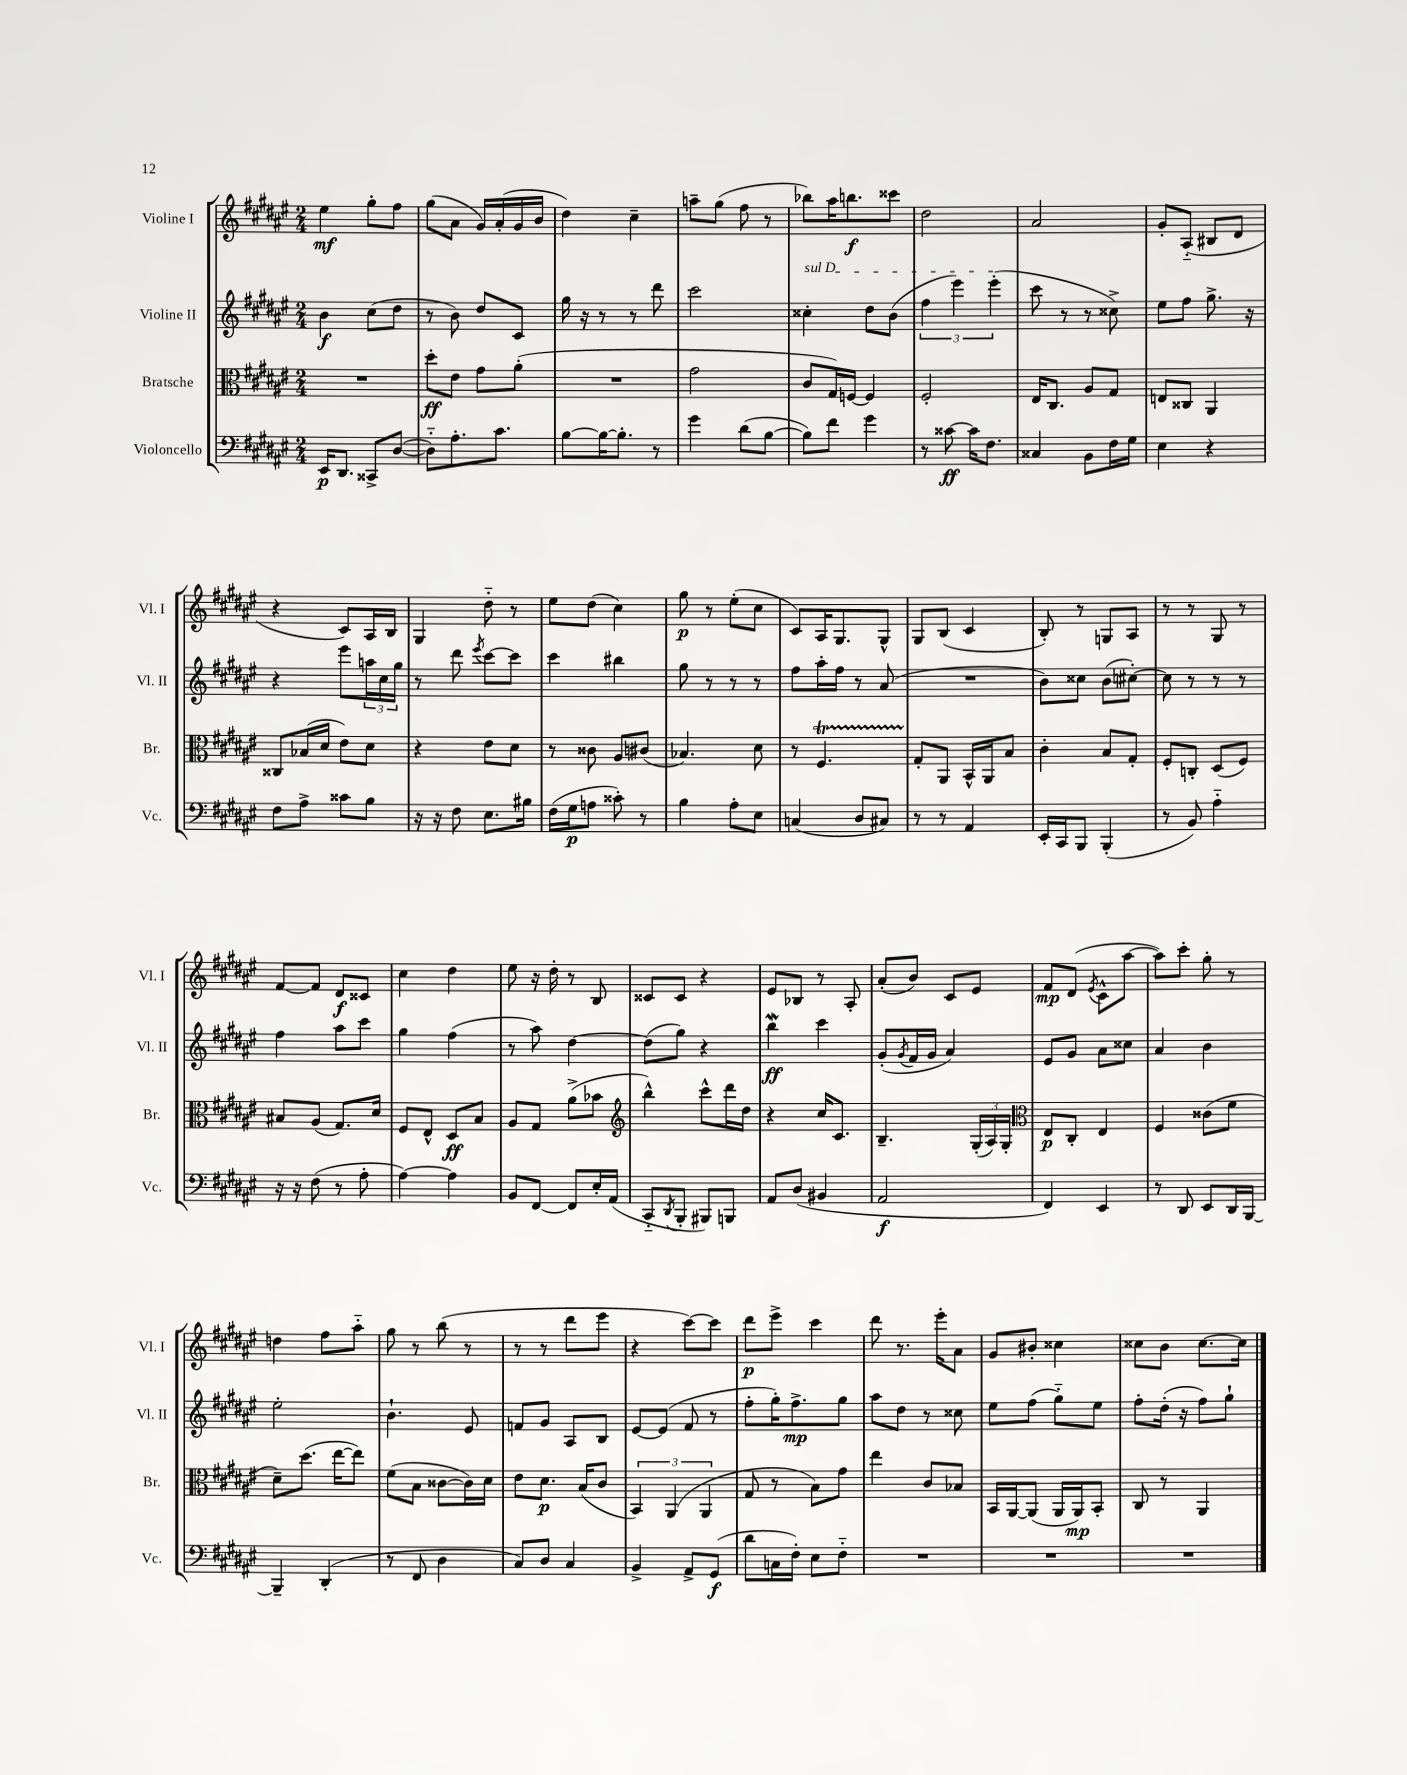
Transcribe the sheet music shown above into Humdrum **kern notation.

**kern	**dynam	**kern	**dynam	**kern	**dynam	**kern	**dynam
*part4	*part4	*part3	*part3	*part2	*part2	*part1	*part1
*staff4	*staff4	*staff3	*staff3	*staff2	*staff2	*staff1	*staff1
*I"Violoncello	*	*I"Bratsche	*	*I"Violine II	*	*I"Violine I	*
*I'Vc.	*	*I'Br.	*	*I'Vl. II	*	*I'Vl. I	*
*clefF4	*	*clefC3	*	*clefG2	*	*clefG2	*
*k[f#c#g#d#a#e#]	*	*k[f#c#g#d#a#e#]	*	*k[f#c#g#d#a#e#]	*	*k[f#c#g#d#a#e#]	*
*M2/4	*	*M2/4	*	*M2/4	*	*M2/4	*
=1	=1	=1	=1	=1	=1	=1	=1
16EE#/KL	p	2r	.	4b\	f	4ee#\	mf
8.DD#/J	.	.	.	.	.	.	.
8CC##X^/L	.	.	.	(8cc#\L	.	8gg#'\L	.
([8D#/J	.	.	.	8dd#\J	.	8ff#\J	.
=2	=2	=2	=2	=2	=2	=2	=2
8D#\L])	.	8dd#'\L	ff	8r	.	(8gg#\L	.
8.A#'\	.	8e#\J	.	8b\)	.	8a#\J	.
.	.	8g#\L	.	8dd#/L	.	16g#/LL)	.
8.c#\J	.	.	.	.	.	(16a#'/	.
.	.	(8a#'\J	.	8c#/J	.	16g#/	.
.	.	.	.	.	.	16b/JJ	.
=3	=3	=3	=3	=3	=3	=3	=3
[8B\L	.	2r	.	16gg#\	.	4dd#\)	.
.	.	.	.	16r	.	.	.
16B\K_	.	.	.	8r	.	.	.
8.B'\J]	.	.	.	.	.	.	.
.	.	.	.	8r	.	4cc#~\	.
8r	.	.	.	8ddd#\	.	.	.
=4	=4	=4	=4	=4	=4	=4	=4
4g#\	.	2g#\	.	2ccc#\	.	8aan~\L	.
.	.	.	.	.	.	(8gg#\J	.
(8d#\L	.	.	.	.	.	8ff#\	.
[8B\J	.	.	.	.	.	8r	.
=5	=5	=5	=5	=5	=5	=5	=5
!	!	!	!	!LO:TX:a:i:t=sul D	!	!	!
8B\L])	.	8c#/L	.	4cc##X'\	.	8bb-X\L)	.
8f#\J	.	16G#/L)	.	.	.	16aa#\K	.
.	.	[16Fn/JJ	.	.	.	8.bbn\	f
4g#\	.	4F/]	.	8dd#\L	.	.	.
.	.	.	.	(8b\J	.	8ccc##X\J	.
=6	=6	=6	=6	=6	=6	=6	=6
8r	.	2F#'/	.	6ff#\	.	2dd#\	.
[8c##X\	ff	.	.	.	.	.	.
.	.	.	.	6eee#\)	.	.	.
16c##\KL]	.	.	.	.	.	.	.
8.F#\J	.	.	.	.	.	.	.
.	.	.	.	(6eee#'\	.	.	.
=7	=7	=7	=7	=7	=7	=7	=7
4C##X/	.	16E#/KL	.	8ccc#\	.	2a#/	.
.	.	8.C#/J	.	.	.	.	.
.	.	.	.	8r	.	.	.
8BB\L	.	8A#/L	.	8r	.	.	.
16F#\L	.	8G#/J	.	8cc##X^\)	.	.	.
16G#\JJ	.	.	.	.	.	.	.
=8	=8	=8	=8	=8	=8	=8	=8
4E#\	.	8En/L	.	8ee#\L	.	8g#'/L	.
.	.	8C##X/J	.	8ff#\J	.	(8A#/J	.
4r	.	4AA#/	.	8.gg#^\	.	8B#X/L	.
.	.	.	.	.	.	8d#/J	.
.	.	.	.	16r	.	.	.
!!LO:LB:g=z
=9	=9	=9	=9	=9	=9	=9	=9
8F#\L	.	8C##X/L	.	4r	.	4r	.
8A#^\J	.	(16B-X/L	.	.	.	.	.
.	.	16d#/JJ	.	.	.	.	.
8c##X\L	.	8e#\L)	.	8eee#\L	.	8c#/L)	.
8B\J	.	8d#\J	.	24aan\L	.	16A#/L	.
.	.	.	.	24cc#\	.	.	.
.	.	.	.	.	.	16B/JJ	.
.	.	.	.	24gg#\JJ	.	.	.
=10	=10	=10	=10	=10	=10	=10	=10
16r	.	4r	.	8r	.	4G#/	.
16r	.	.	.	.	.	.	.
8F#\	.	.	.	8ddd#\	.	.	.
.	.	.	.	8qeee#/	.	.	.
8.E#\L	.	8e#\L	.	[8ccc#\L	.	8dd#\	.
.	.	8d#\J	.	8ccc#\J]	.	8r	.
16B#X\Jk	.	.	.	.	.	.	.
=11	=11	=11	=11	=11	=11	=11	=11
(16F#\LL	.	8r	.	4ccc#\	.	8ee#\L	.
16G#\J	p	.	.	.	.	.	.
8An\J	.	8c##X\	.	.	.	(8dd#\J	.
8c##X'\)	.	8A#/L	.	4bb#X\	.	4cc#\)	.
8r	.	(8c#X/J	.	.	.	.	.
=12	=12	=12	=12	=12	=12	=12	=12
4B\	.	4.B-X/)	.	8gg#\	.	8gg#\	p
.	.	.	.	8r	.	8r	.
8A#'\L	.	.	.	8r	.	(8ee#'\L	.
8E#\J	.	8d#\	.	8r	.	8cc#\J	.
=13	=13	=13	=13	=13	=13	=13	=13
(4Cn/	.	8r	.	8ff#\L	.	8c#/L)	.
.	.	4.F#T/	.	16aa#'\L	.	16A#/K	.
.	.	.	.	16ff#\JJ	.	8.G#/	.
8D#/L	.	.	.	8r	.	.	.
8C#X/J)	.	.	.	(8a#/	.	8G#^^/J	.
=14	=14	=14	=14	=14	=14	=14	=14
8r	.	8G#'/L	.	2r	.	8G#/L	.
8r	.	8AA#/J	.	.	.	(8B/J	.
4AA#/	.	16BB^^/LL	.	.	.	4c#/	.
.	.	16AA#/J	.	.	.	.	.
.	.	8B/J	.	.	.	.	.
=15	=15	=15	=15	=15	=15	=15	=15
16EE#'/LL	.	4c#'\	.	8b\L)	.	8B'/)	.
16CC#/J	.	.	.	.	.	.	.
8BBB/J	.	.	.	8cc##X\J	.	8r	.
(4BBB'/	.	8B/L	.	(8b\L	.	8Gn/L	.
.	.	8G#'/J	.	[8cc#X'\J)	.	8A#/J	.
=16	=16	=16	=16	=16	=16	=16	=16
8r	.	8F#'/L	.	8cc#\]	.	8r	.
8BB/)	.	8Cn'/J	.	8r	.	8r	.
4A#\	.	(8D#/L	.	8r	.	8G#/	.
.	.	8F#/J)	.	8r	.	8r	.
!!LO:LB:g=z
=17	=17	=17	=17	=17	=17	=17	=17
16r	.	8B#X/L	.	4ff#\	.	[8f#/L	.
16r	.	.	.	.	.	.	.
(8F#\	.	(8A#/J	.	.	.	8f#/J]	.
8r	.	8.G#/L)	.	8aa#\L	.	8d#/L	f
8A#'\	.	.	.	8ccc#\J	.	8c##X/J	.
.	.	16d#/Jk	.	.	.	.	.
=18	=18	=18	=18	=18	=18	=18	=18
[4A#\)	.	8F#/L	.	4gg#\	.	4cc#\	.
.	.	8E#^^/J	.	.	.	.	.
4A#\]	.	8D#/L	ff	(4ff#\	.	4dd#\	.
.	.	8B/J	.	.	.	.	.
=19	=19	=19	=19	=19	=19	=19	=19
8BB/L	.	8A#/L	.	8r	.	8ee#\	.
[8FF#/J	.	8G#/J	.	8aa#\)	.	16r	.
.	.	.	.	.	.	16dd#'\	.
8FF#/L]	.	(8a#^\L	.	[4dd#\	.	8r	.
16E#'/L	.	8b-X\J	.	.	.	8B/	.
(16AA#/JJ	.	.	.	.	.	.	.
=20	=20	=20	=20	=20	=20	=20	=20
*	*	*clefG2	*	*	*	*	*
8CC#/L	.	4bb^^\)	.	(8dd#\L]	.	8c##X/L	.
8qDD#/	.	.	.	.	.	.	.
8BBB'/J	.	.	.	8gg#\J)	.	8c##/J	.
8BBB#X/L)	.	8ccc#^^\L	.	4r	.	4r	.
8BBBn/J	.	16ddd#\L	.	.	.	.	.
.	.	16dd#\JJ	.	.	.	.	.
=21	=21	=21	=21	=21	=21	=21	=21
8AA#/L	.	4r	.	4bbw\	ff	8e#/L	.
(8D#/J	.	.	.	.	.	8B-X/J	.
4BB#X/	.	16cc#/KL	.	4ccc#\	.	8r	.
.	.	8.c#/J	.	.	.	.	.
.	.	.	.	.	.	8A#'/	.
=22	=22	=22	=22	=22	=22	=22	=22
2AA#/	f	4.B~/	.	(8g#'/L	.	(8a#'/L	.
.	.	.	.	8qg#/	.	.	.
.	.	.	.	16f#/L	.	8b/J)	.
.	.	.	.	16g#/JJ	.	.	.
.	.	.	.	4a#/)	.	8c#/L	.
.	.	(24G#'/LL	.	.	.	8e#/J	.
.	.	24A#/)	.	.	.	.	.
.	.	24G#'/JJ	.	.	.	.	.
=23	=23	=23	=23	=23	=23	=23	=23
*	*	*clefC3	*	*	*	*	*
4FF#/)	.	8E#/L	p	8e#/L	.	8f#/L	mp
.	.	8C#'/J	.	8g#/J	.	(8d#/J	.
.	.	.	.	.	.	8qe#/	.
4EE#/	.	4E#/	.	8a#\L	.	8c#^^\L	.
.	.	.	.	8cc##X\J	.	[8aa#\J	.
=24	=24	=24	=24	=24	=24	=24	=24
8r	.	4F#/	.	4a#/	.	8aa#\L])	.
8DD#/	.	.	.	.	.	8ccc#'\J	.
8EE#/L	.	(8c##X\L	.	4b\	.	8gg#'\	.
16DD#/L	.	8f#\J	.	.	.	8r	.
[16BBB/JJ	.	.	.	.	.	.	.
!!LO:LB:g=z
=25	=25	=25	=25	=25	=25	=25	=25
4BBB~/]	.	8d#~\L)	.	2ee#'\	.	4ddn\	.
.	.	(8.dd#\J	.	.	.	.	.
(4DD#'/	.	.	.	.	.	8ff#\L	.
.	.	[16ee#\KL	.	.	.	.	.
.	.	8ee#\J])	.	.	.	8aa#\J	.
=26	=26	=26	=26	=26	=26	=26	=26
8r	.	(8f#\L	.	4.b`\	.	8gg#\	.
8FF#/	.	8B\J	.	.	.	8r	.
4D#\	.	[8c##X\L	.	.	.	(8bb\	.
.	.	16c##\L])	.	8e#/	.	8r	.
.	.	16d#\JJ	.	.	.	.	.
=27	=27	=27	=27	=27	=27	=27	=27
8C#/L)	.	8e#\L	.	8fn/L	.	8r	.
8D#/J	.	8.d#\J	p	8g#/J	.	8r	.
4C#/	.	.	.	8A#/L	.	8ddd#\L	.
.	.	(16B/KL	.	.	.	.	.
.	.	8c#/J	.	8B/J	.	8eee#\J	.
=28	=28	=28	=28	=28	=28	=28	=28
4BB^/	.	6BB/)	.	[8e#/L	.	4r	.
.	.	.	.	(8e#/J]	.	.	.
.	.	(6AA#/	.	.	.	.	.
8AA#^/L	.	.	.	8f#/	.	[8ccc#\L)	.
.	.	6AA#/	.	.	.	.	.
(8GG#/J	f	.	.	8r	.	8ccc#\J]	.
=29	=29	=29	=29	=29	=29	=29	=29
8d#\L	.	8G#/	.	8ff#'\L	.	8ddd#\L	p
16Cn\L	.	8r	.	16gg#'\K)	.	8eee#^\J	.
16F#'\JJ)	.	.	.	8.ff#^\	mp	.	.
8E#\L	.	8B\L)	.	.	.	4ccc#\	.
8F#\J	.	8g#\J	.	8gg#\J	.	.	.
=30	=30	=30	=30	=30	=30	=30	=30
2r	.	4ee#\	.	8aa#\L	.	8ddd#\	.
.	.	.	.	8dd#\J	.	8.r	.
.	.	8c#/L	.	8r	.	.	.
.	.	.	.	.	.	16eee#'\KL	.
.	.	8B-X/J	.	8cc##X\	.	8a#\J	.
=31	=31	=31	=31	=31	=31	=31	=31
2r	.	16BB/LL	.	8ee#\L	.	8g#/L	.
.	.	[16AA#/J	.	.	.	.	.
.	.	(8AA#/J]	.	(8ff#\J	.	8b#X'/J	.
.	.	16AA#/LL	.	8gg#\L)	.	4cc##X\	.
.	.	16AA#/J)	mp	.	.	.	.
.	.	8BB'/J	.	8ee#\J	.	.	.
=32	=32	=32	=32	=32	=32	=32	=32
2r	.	8C#/	.	8ff#'\L	.	8cc##X\L	.
.	.	8r	.	(16dd#'\Jk	.	8b\J	.
.	.	.	.	16r	.	.	.
.	.	4AA#/	.	8ff#\L)	.	[8.cc##\L	.
.	.	.	.	8gg#`\J	.	.	.
.	.	.	.	.	.	16cc##\Jk]	.
==	==	==	==	==	==	==	==
*-	*-	*-	*-	*-	*-	*-	*-
